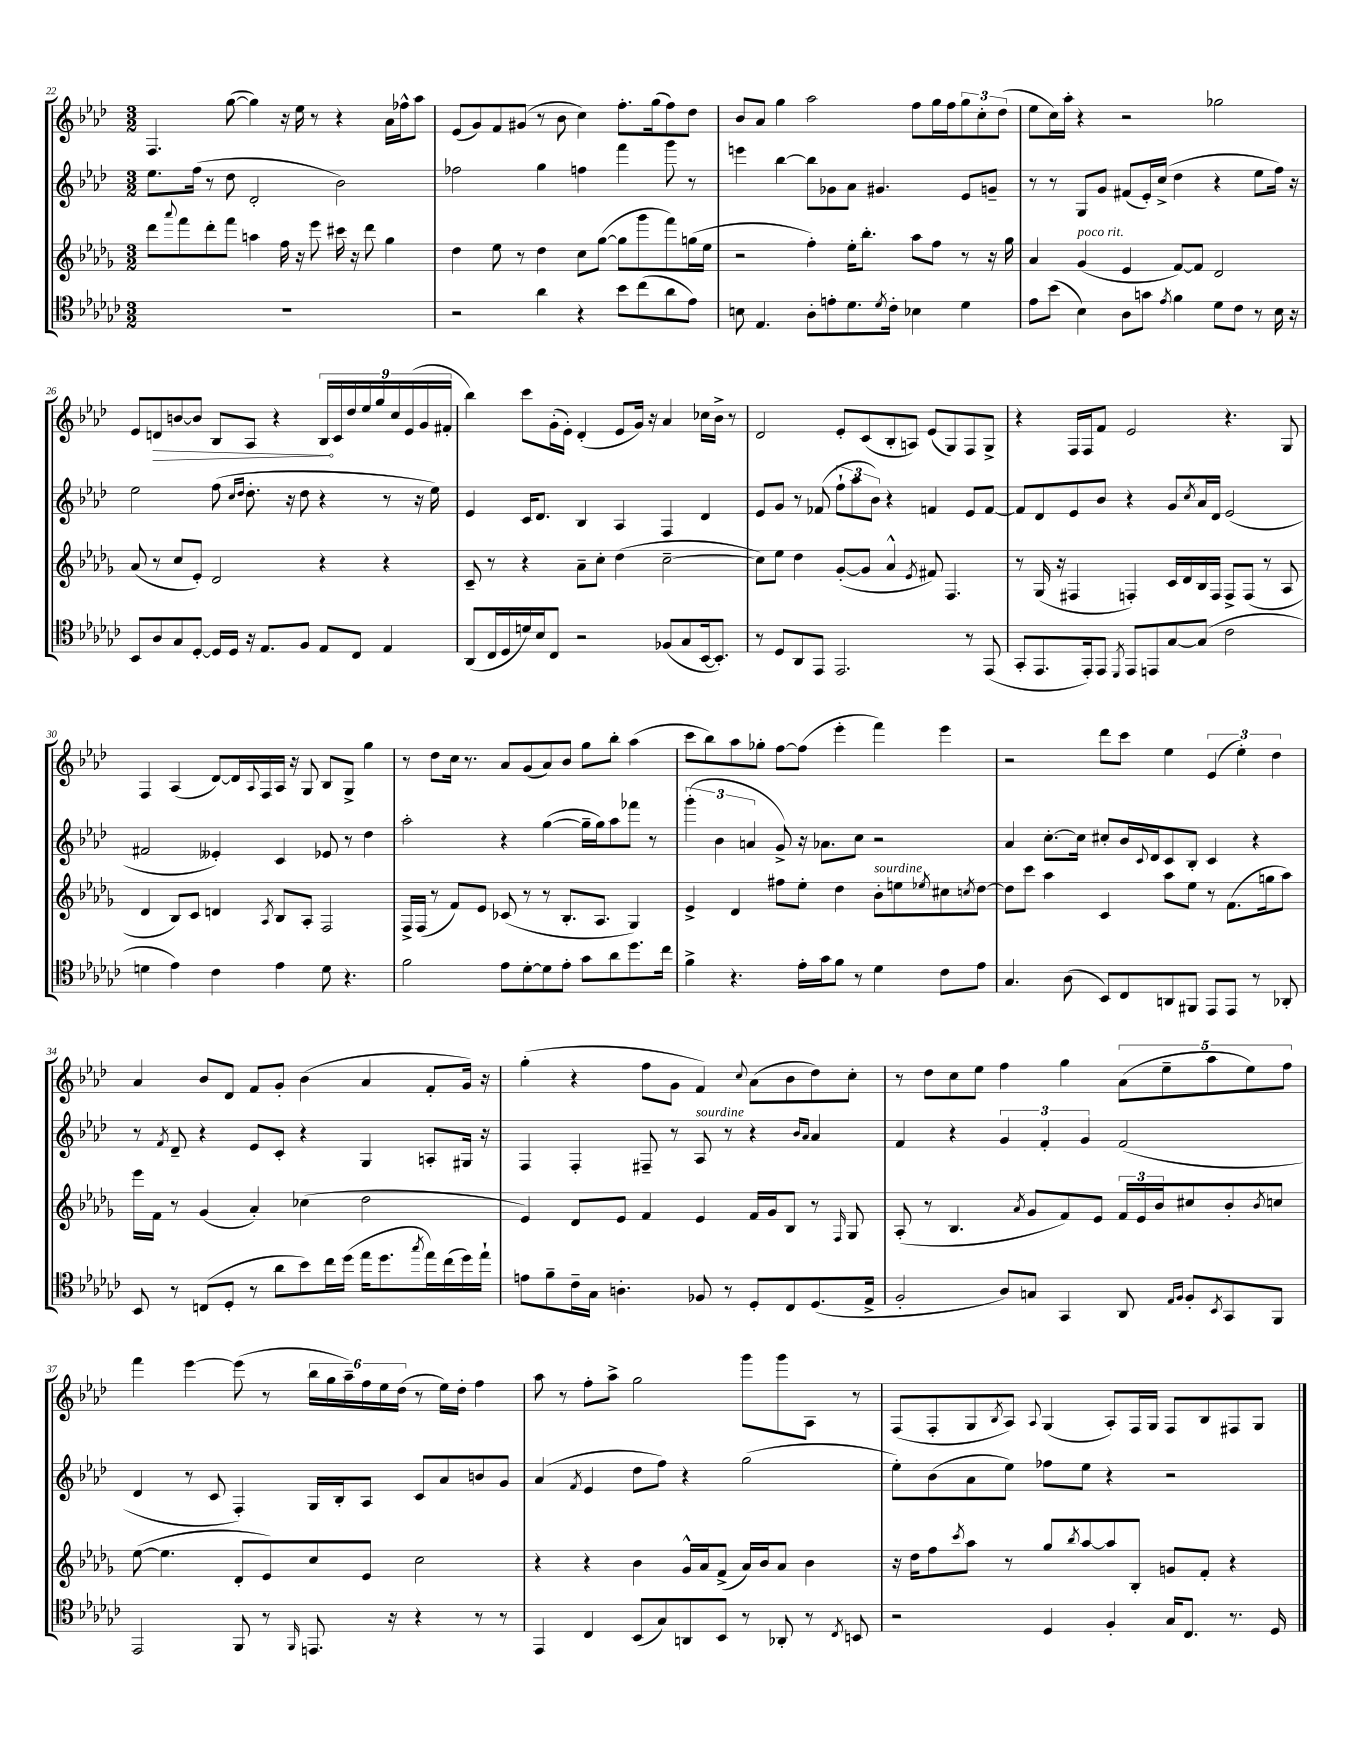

**kern	**kern	**kern	**kern
*staff4	*staff3	*staff2	*staff1
*clefC4	*clefG2	*clefG2	*clefG2
*k[b-e-a-d-g-c-]	*k[b-e-a-d-g-]	*k[b-e-a-d-]	*k[b-e-a-d-]
*M3/2	*M3/2	*M3/2	*M3/2
1.r	8ddd-	8.ee-	4.F
.	8qqaaa-	.	.
.	8fff	.	.
.	.	(16ff	.
.	8ddd-'	8r	.
.	8fff	8dd-	([8gg
.	4aa	2d-'	4gg])
.	16ff	.	16r
.	16r	.	16ee-
.	8eee-	.	8r
.	16ccc#	2b-)	4r
.	16r	.	.
.	8ddd-	.	.
.	4gg-	.	16a-
.	.	.	16ff-^^
.	.	.	8aa-
=	=	=	=
2r	4dd-	2ff-	(8e-
.	.	.	8g)
.	8ee-	.	8f
.	8r	.	(8g#
4a-	4dd-	4gg	8r
.	.	.	8b-
4r	8cc	4ff	4cc)
.	([8gg-	.	.
8b-	8gg-]	4fff	8.ff'
(8cc-	8ggg-	.	.
.	.	.	(16gg
8a-	8fff)	8ggg	8ff)
8e-)	(16gg	8r	8dd-
.	16ee-	.	.
=	=	=	=
8B	2r	4eee	8b-
4.E-	.	.	8a-
.	.	[4bb-	4gg
8A-'	4ff')	8bb-]	2aa-
8e'	.	8g-	.
8.d-	16ee-'	8a-	.
.	8.bb-'	.	.
.	.	4.g#	.
8qd-	.	.	.
16c-'	.	.	.
4B-	8aa-	.	8ff
.	8ff	.	16gg
.	.	.	16ff
4d-	8r	8e-	12gg
.	.	.	12cc'
.	16r	8g~	.
.	.	.	(12dd-
.	16gg-	.	.
=	=	=	=
8e-	4a-	8r	8ee-
(8b-	.	8r	16cc)
.	.	.	16aa-'
4B-)	(4g-	8G	4r
.	.	8g	.
8A-	4e-	(8f#	2r
8g	.	16e-')	.
.	.	(16cc^	.
8qe-	.	.	.
4f	[8f)	4dd-	.
.	8f]	.	.
8d-	2d-	4r	2gg-
8c-	.	.	.
8r	.	8ee-	.
16B-	.	16ff)	.
16r	.	16r	.
=	=	=	=
8BB-	(8a-	2ee-	8e-
8A-	8r	.	8d
8G-	8cc	.	[8b
[8D-'	8e-')	.	8b]
16D-]	2d-	(8ff	8B-
16D-	.	.	.
.	.	16qqcc	.
.	.	16qqdd-	.
16r	.	8.dd-'	8A-
8.E-	.	.	.
.	.	.	4r
.	.	16r	.
8F	.	8dd-	.
8E-	4r	4r	18B-
.	.	.	18c
.	.	.	18dd-
8C-	.	.	.
.	.	.	18ee-
.	.	.	18gg
4E-	4r	8r	.
.	.	.	18cc
.	.	.	(18e-
.	.	16r	.
.	.	.	18g
.	.	16ee-)	.
.	.	.	18f#'
=	=	=	=
(8AA-	8c~	4e-	4bb-)
16C-	8r	.	.
16D-	.	.	.
16d)	4r	16c	8ccc
16B-	.	8.d-	.
8C-	.	.	(16g'
.	.	.	16e-')
2r	8a-~	4B-	(4d-'
.	8cc'	.	.
.	(4dd-	4A-	8e-
.	.	.	16g)
.	.	.	16r
(8F-	[2cc~	4F	4a-
8G-	.	.	.
[16BB-	.	4d-	16cc-
8.BB-'])	.	.	16b-^
.	.	.	8r
=	=	=	=
8r	8cc])	8e-	2d-
8D-	8ee-	8g	.
8AA-	4dd-	8r	.
8EE-	.	(8f-	.
2.EE-	([8g-'	12ff`	8e-'
.	.	12aa-	.
.	8g-]	.	(8c
.	.	12b-)	.
.	4a-^^	4r	8B-'
.	.	.	8A)
.	8qe-	.	.
.	8f#)	4f	(8e-
.	4.F	.	8G)
8r	.	8e-	8F
(8EE-	.	[8f	8G^
=	=	=	=
8GG-'	8r	8f]	4r
8.EE-	(16G-	8d-	.
.	16r	.	.
.	4F#	8e-	16F
16EE-')	.	.	16F
8EE-	.	8b-	8f
8qDD-	.	.	.
8EE-	4F')	4r	2e-
8EE	.	.	.
[8G-	16c	8g	.
.	16d-	.	.
.	.	8qcc	.
(8G-]	16B-	16a-	.
.	16F	16d-	.
2c-	8F^	(2e-	4.r
.	(8F	.	.
.	8r	.	.
.	8A-	.	8G
=	=	=	=
4d	4d-	2f#	4F
4e-)	8B-)	.	(4A-
.	8c	.	.
4c-	4d	4e--')	[8d-)
.	.	.	16d-]
.	.	.	8qqA-
.	.	.	16F
.	8qA-	.	.
4e-	8B-	4c	16A-
.	.	.	16r
.	8A-'	.	8G
8d	2F	8e-	8B-
4.r	.	8r	8G^
.	.	4dd-	4gg
=	=	=	=
2f	16F^	2aa-'	8r
.	(16F	.	.
.	8r	.	8dd-
.	8f)	.	16cc
.	.	.	8.r
.	8e-	.	.
8e-	(8c-	4r	8a-
[8d-'	8r	.	(8g
8d-]	8r	([4gg	8a-)
8e-'	8.B-'	.	8b-
8g-	.	16gg~]	8gg
.	8.A-	16gg)	.
8a-	.	8aa-	8bb-'
8.dd-	4G-)	8fff-	(4aa-
.	.	8r	.
16cc-	.	.	.
=	=	=	=
4f^	4e-^	(6ggg'	8ccc
.	.	.	8bb-)
.	.	6b-	.
4.r	4d-	.	8aa-
.	.	6a	.
.	.	.	8gg-'
.	8ff#	8g^)	[8ff
16e-'	8ee-'	16r	(8ff]
16g-	.	8.a-	.
8f	4dd-	.	4eee-'
8r	.	8cc	.
4d-	8b-'	2r	4fff)
.	8ee	.	.
.	8qee-	.	.
8c-	8cc#	.	4eee-
.	8qcc	.	.
8e-	[8dd-	.	.
=	=	=	=
4.G-	8dd-]	4a-	2r
.	8ccc	.	.
.	4aa-	[8.cc'	.
(8A-	.	.	.
.	.	16cc]	.
8BB-)	4c	8cc#'	8ddd-
8C-	.	16b-	8ccc
.	.	8qqc	.
.	.	16d-	.
8AA	8aa-	8c	4ee-
8FF#	8ee-	8B-'	.
8EE-	8r	4c	(6e-
8EE-	(8.f	.	.
.	.	.	6ee-')
8r	.	4r	.
.	16gg	.	.
.	.	.	6dd-
8AA-'	8aa-)	.	.
=	=	=	=
8BB-	16eee-	8r	4a-
.	16f	.	.
.	.	8qf	.
8r	8r	8d-~	.
(8C	(4g-	4r	8b-
8D-'	.	.	8d-
8r	4a-')	8e-	8f
8a-	.	8c'	8g'
8b-)	(4cc-	4r	(4b-
16cc-	.	.	.
(16dd-	.	.	.
16ee-	2dd-	4G	4a-
8.dd-	.	.	.
8qgg-	.	.	.
16ee-)	.	8A'	8f'
(16cc-	.	.	.
16dd-)	.	16G#	16g)
16ee-`	.	16r	16r
=	=	=	=
8e	4e-)	4F	(4gg'
8f~	.	.	.
16c-~	8d-	4F'	4r
16G-	.	.	.
4.A'	8e-	.	.
.	4f	8F#~	8ff
.	.	8r	8g
8F-	4e-	8A-	4f)
8r	.	8r	.
.	.	.	8qqcc
8D-'	16f	4r	(8a-
.	16g-	.	.
8C-	8B-	.	8b-
.	.	16qqb-	.
.	.	16qqa-	.
(8.D-	8r	4a-	8dd-)
.	16qqF	.	.
.	8G-	.	8cc'
16E-^	.	.	.
=	=	=	=
2F'	(8A-'	4f	8r
.	8r	.	8dd-
.	4.B-	4r	8cc
.	.	.	8ee-
8A-)	.	6g	4ff
.	8qa-	.	.
8G	8g-	.	.
.	.	6f'	.
4GG-	8f)	.	4gg
.	.	6g	.
.	8e-	.	.
8AA-	24f	(2f	(10a-
.	24e-	.	.
.	24b-	.	.
.	.	.	10ee-~
16qqE-	.	.	.
16qqF	.	.	.
8F'	8cc#	.	.
.	.	.	10aa-
8qBB-	.	.	.
8GG-	8b-'	.	.
.	.	.	10ee-)
.	8qb-	.	.
8FF	8cc	.	.
.	.	.	10ff
=	=	=	=
2EE-	([8ee-	4d-	4fff
.	4.ee-]	.	.
.	.	8r	[4eee-
.	.	8c	.
8FF	8d-'	4F')	(8eee-]
8r	8e-)	.	8r
16qqFF	.	.	.
8.EE	8cc	16G	24bb-
.	.	.	24gg
.	.	16B-'	.
.	.	.	24aa-~)
.	8e-	8A-	24ff
.	.	.	24ee-
16r	.	.	.
.	.	.	(24dd-
4r	2cc	8c	8r
.	.	8a-	16ee-)
.	.	.	16dd-'
8r	.	8b	4ff
8r	.	8g	.
=	=	=	=
4EE-	4r	(4a-	8aa-
.	.	.	8r
.	.	8qf	.
4C-	4r	4e-	8ff'
.	.	.	8aa-^
(8BB-	4b-	8dd-	2gg
8G-)	.	8ff)	.
8AA	16g-^^	4r	.
.	16a-	.	.
8BB-	(8f^	.	.
8r	16a-)	(2gg	8ggg
.	16b-	.	.
8AA-'	8a-	.	8ggg
8r	4b-	.	8A-
8qC-	.	.	.
8BB	.	.	8r
=	=	=	=
2r	16r	8ee-')	(8F
.	16dd-	.	.
.	8ff	(8b-	8F'
.	8qccc	.	.
.	8aa-	8a-	8G
.	.	.	8qB-
.	8r	8ee-)	8A-)
.	.	.	8qqA-
4D-	8gg-	8ff-	(4G
.	8qbb-	.	.
.	[8aa-	8ee-	.
4F'	8aa-]	4r	8A-')
.	8B-'	.	16F
.	.	.	16G
16G-	8g	2r	8F
8.C-	.	.	.
.	8f'	.	8B-
8.r	4r	.	8F#
.	.	.	8G
16D-	.	.	.
==	==	==	==
*-	*-	*-	*-
